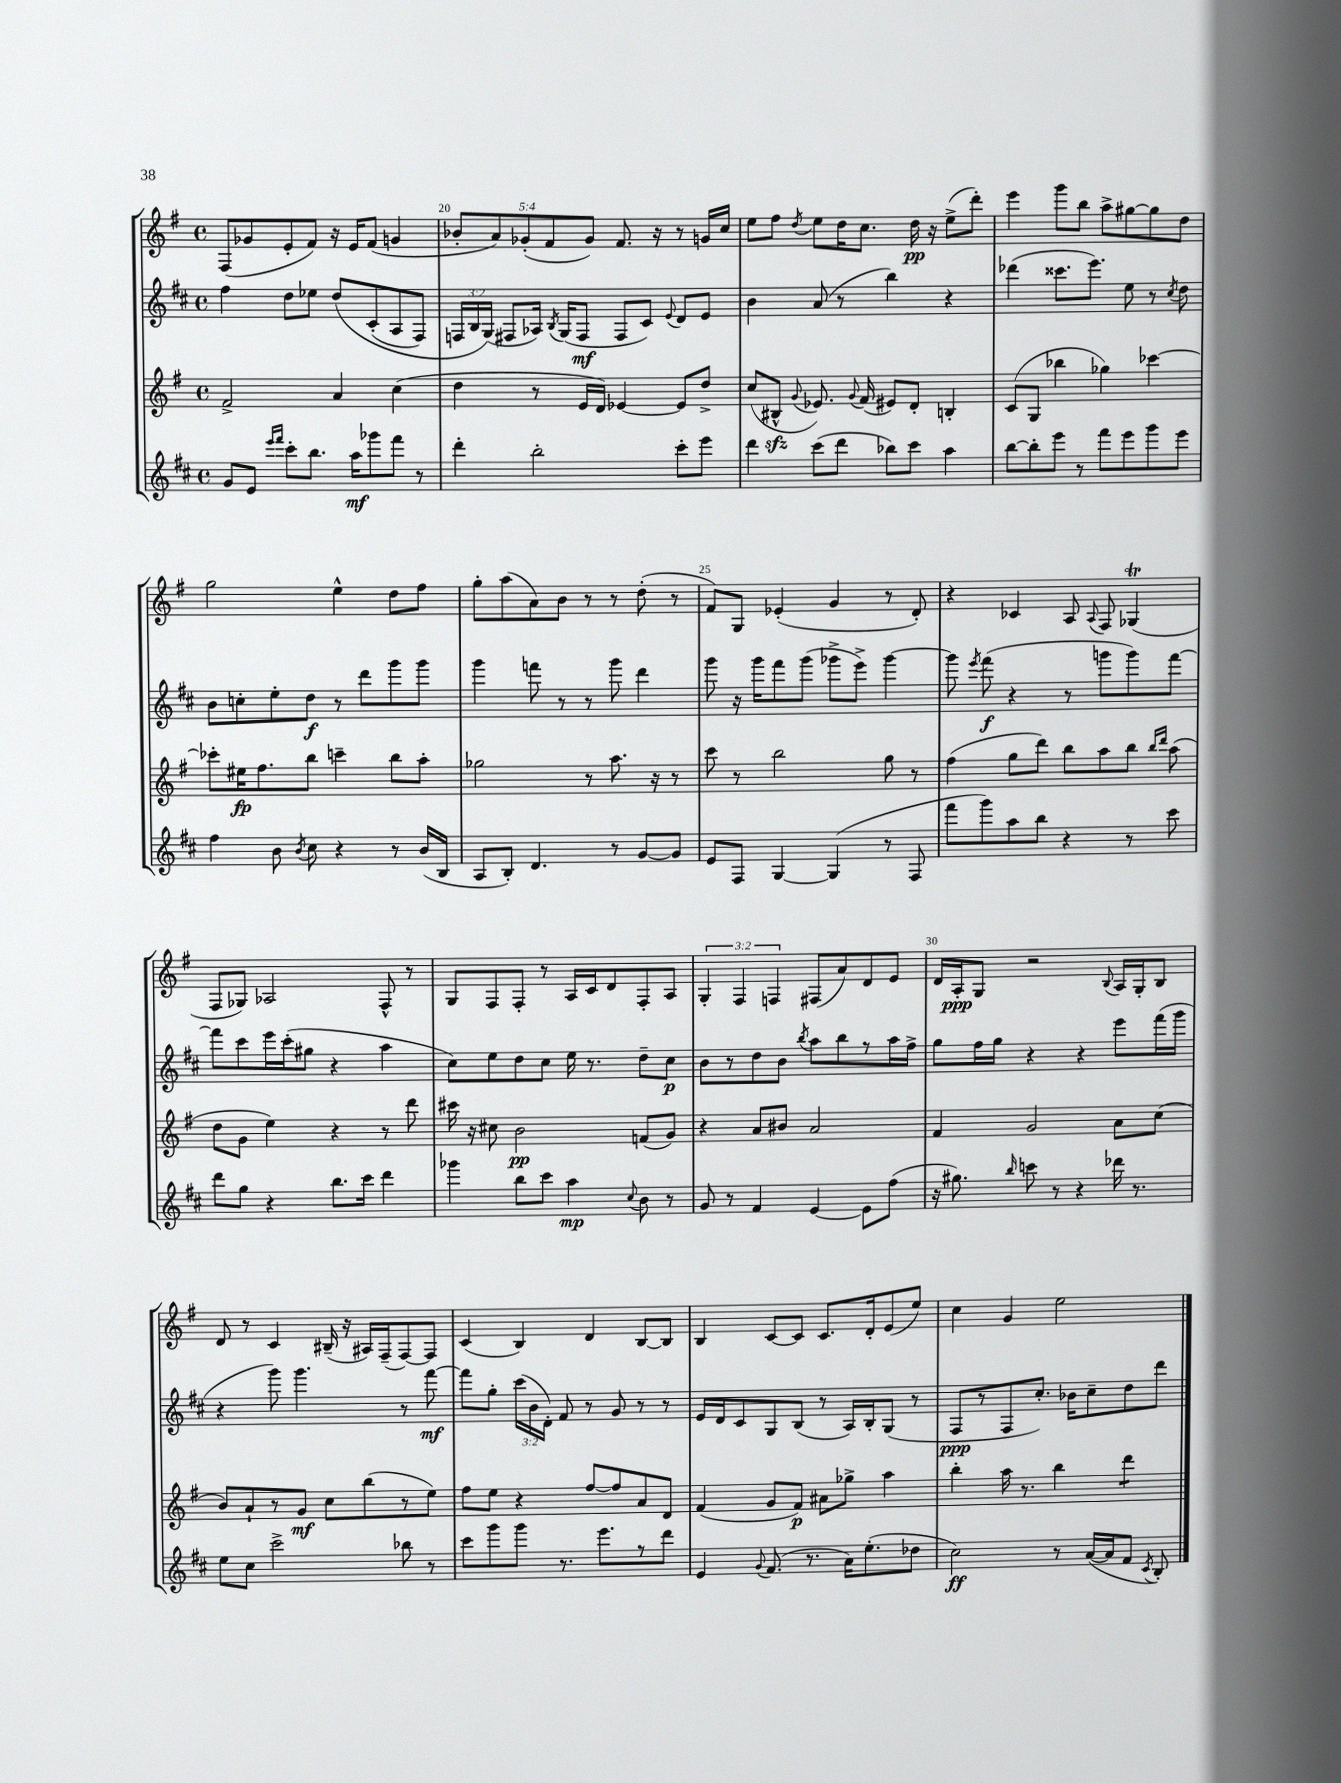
<<
\new StaffGroup <<
\new Staff = "s0" {
    \clef treble \key g \major \defaultTimeSignature \time 4/4 \override Staff.TupletNumber.text = #tuplet-number::calc-fraction-text
    \autoBeamOff fis8[( ges'8 e'8-. fis'8]) r16 e'16[ fis'8]( g'4 |
    \tuplet 5/4 { bes'8[-. a'8) ges'8-.( fis'8 ges'8]) } fis'8. r16 r8 g'16[ c''16] |
    e''8[ fis''8] \acciaccatura { d''8 } e''8[ d''16 c''8.] d''16\pp r16 e''8[->( d'''8]-.) |
    e'''4 g'''8[ b''8] a''8[-> gis''8~ gis''8 d''8] |
    g''2 e''4-^ d''8[ fis''8] |
    g''8[-. a''8( a'8) b'8] r8 r8 d''8-.( r8 |
    fis'8[) g8] ees'4-.( g'4 r8 d'8-.) |
    r4 ces'4 a8 \appoggiatura { a8 } fis8 ges4\trill( |
    fis8[ ges8]) aes2 fis8-^ r8 |
    g8[ fis8 fis8]-. r8 a16[ c'16 d'8 fis8-. a8] |
    \tuplet 3/2 { g4-. fis4 f4 } fis8[( a'8) d'8 e'8] |
    d'16[ a16-.\ppp g8] r2 \appoggiatura { b8 } a16[ g16-. b8] |
    d'8 r8 c'4 bis16--( r16 ais16[) fis16--( fis8~) fis8] |
    c'4( b4) d'4 b8[~ b8] |
    b4 c'8[~ c'8] c'8.[ d'16-. e'8( e''8]) |
    c''4 g'4 e''2 \bar "|." |
}
\new Staff = "s1" {
    \clef treble \key d \major \defaultTimeSignature \time 4/4 \override Staff.TupletNumber.text = #tuplet-number::calc-fraction-text
    \autoBeamOff fis''4 d''8[ ees''8] d''8[\( cis'8-.( a8 fis8]) |
    \tuplet 3/2 { f16[ b16 g16](\) } fis8[ aes16]) \acciaccatura { b8 } g16[( fis8]\mf fis8[ cis'8]) \appoggiatura { e'8 } d'8[ e'8] |
    b'4 a'8( r8 b''4) r4 |
    des'''4( cisis'''8.[ e'''8.]) e''8 r8 \acciaccatura { cis''8 } d''8 |
    b'8[ c''8-. e''8-. d''8]\f r8 d'''8[ g'''8 g'''8] |
    g'''4 f'''8 r8 r8 g'''8 d'''4 |
    g'''8 r16 g'''16[ fis'''8 g'''8]( ges'''8[-> e'''8]->) ges'''4~ |
    ges'''8 \acciaccatura { e'''8 } fis'''8\f( r4 r8 g'''8[ g'''8) fis'''8]~ |
    fis'''8[ cis'''8 e'''16 cis'''16-.( gis''8] r4 a''4 |
    cis''8[) e''8 d''8 cis''8] e''16 r8. d''8[-- cis''8]\p |
    b'8[ r8 d''8 b'8] \acciaccatura { b''8 } a''8[ b''8 r8 a''16 fis''16]-> |
    g''8[ fis''16 g''16] r4 r4 e'''8[ fis'''16( g'''16] |
    r4 g'''8) g'''4. r8 fis'''8~\mf |
    fis'''8[ g''8]-. \tuplet 3/2 { cis'''16[( b'16 d'16]-.) } fis'8 r8 g'8 r8 r8 |
    e'16[ d'16 cis'8 g8 b8]( r8 a16[) b16-. g8]( r8 |
    fis8[\ppp r8 fis8 cis''8.]-.) bes'16[ cis''8-- d''8 d'''8] \bar "|." |
}
\new Staff = "s2" {
    \clef treble \key g \major \defaultTimeSignature \time 4/4
    \autoBeamOff fis'2-> a'4 c''4( |
    d''4 r8 e'16[ d'16]) ees'4~ ees'8[ d''8]-> |
    c''8[( bis8]-^\sfz \appoggiatura { g'8 } ees'8.) \appoggiatura { g'8 } fis'16( eis'8[) d'8]-. b4-. |
    c'8[( g8] bes''4 ges''4) ces'''4~ |
    ces'''8[-. eis''16\fp fis''8. b''8] c'''4-- b''8[ a''8]-. |
    ges''2 r8 a''8. r16 r8 |
    c'''8 r8 b''2 g''8 r8 |
    fis''4( g''8[ d'''8]) b''8[ a''8 b''8] \grace { b''16[ d'''16] } a''8( |
    d''8[ g'8] e''4) r4 r8 d'''8 |
    cis'''16 r16 cis''8 b'2\pp f'8[( g'8]) |
    r4 a'8[ bis'8] a'2 |
    fis'4 g'2 a'8[ c''8]( |
    b'8[) a'8-! r8 g'8]\mf c''8[ b''8( r8 e''8]) |
    fis''8[ e''8] r4 fis''8[~ fis''8 a'8 d'8] |
    fis'4( g'8[ fis'8]\p) ais'8[ ges''8]-> a''4 |
    b''4-. a''16 r8. b''4 d'''4:8 \bar "|." |
}
\new Staff = "s3" {
    \clef treble \key d \major \defaultTimeSignature \time 4/4
    \autoBeamOff g'8[ e'8] \grace { e'''16[ fis'''16] } cis'''8[-. b''8.] a''16[\mf ges'''8 fis'''8] r8 |
    d'''4-. b''2-. cis'''8[-. e'''8] |
    d'''4 cis'''8[( d'''8] bes''8[) cis'''8] a''4 |
    b''8[~ b''8-. e'''8] r8 fis'''8[ e'''8 g'''8 e'''8] |
    fis''4 b'8 \acciaccatura { b'8 } cis''8 r4 r8 b'16[( b16] |
    a8[ b8]-.) d'4. r8 g'8[~ g'8] |
    e'8[ fis8] g4~ g4( r8 fis8 |
    fis'''8[ g'''8) a''8 b''8] r4 r8 cis'''8 |
    d'''8[ g''8] r4 b''8.[ cis'''16] d'''4 |
    ges'''4 b''8[ cis'''8] a''4\mp \appoggiatura { cis''8 } b'8 r8 |
    g'8 r8 fis'4 e'4~ e'8[ fis''8]( |
    r16 gis''8.) \grace { b''16 } c'''8 r8 r4 des'''16 r8. |
    e''8[ cis''8] cis'''2-> bes''8 r8 |
    cis'''8[ g'''8 g'''8] r8. e'''8.[ r8 d'''8] |
    e'4 \appoggiatura { g'8 } fis'8.( r8. a'16[) e''8.-.( des''8] |
    cis''2\ff) r8 a'16[~( a'16 fis'8] \acciaccatura { cis'8 } b8-.) \bar "|." |
}
>>
>>
\layout { \context { \Score currentBarNumber = #19 \override BarNumber.break-visibility = ##(#f #t #t) barNumberVisibility = #(every-nth-bar-number-visible 5) } }
